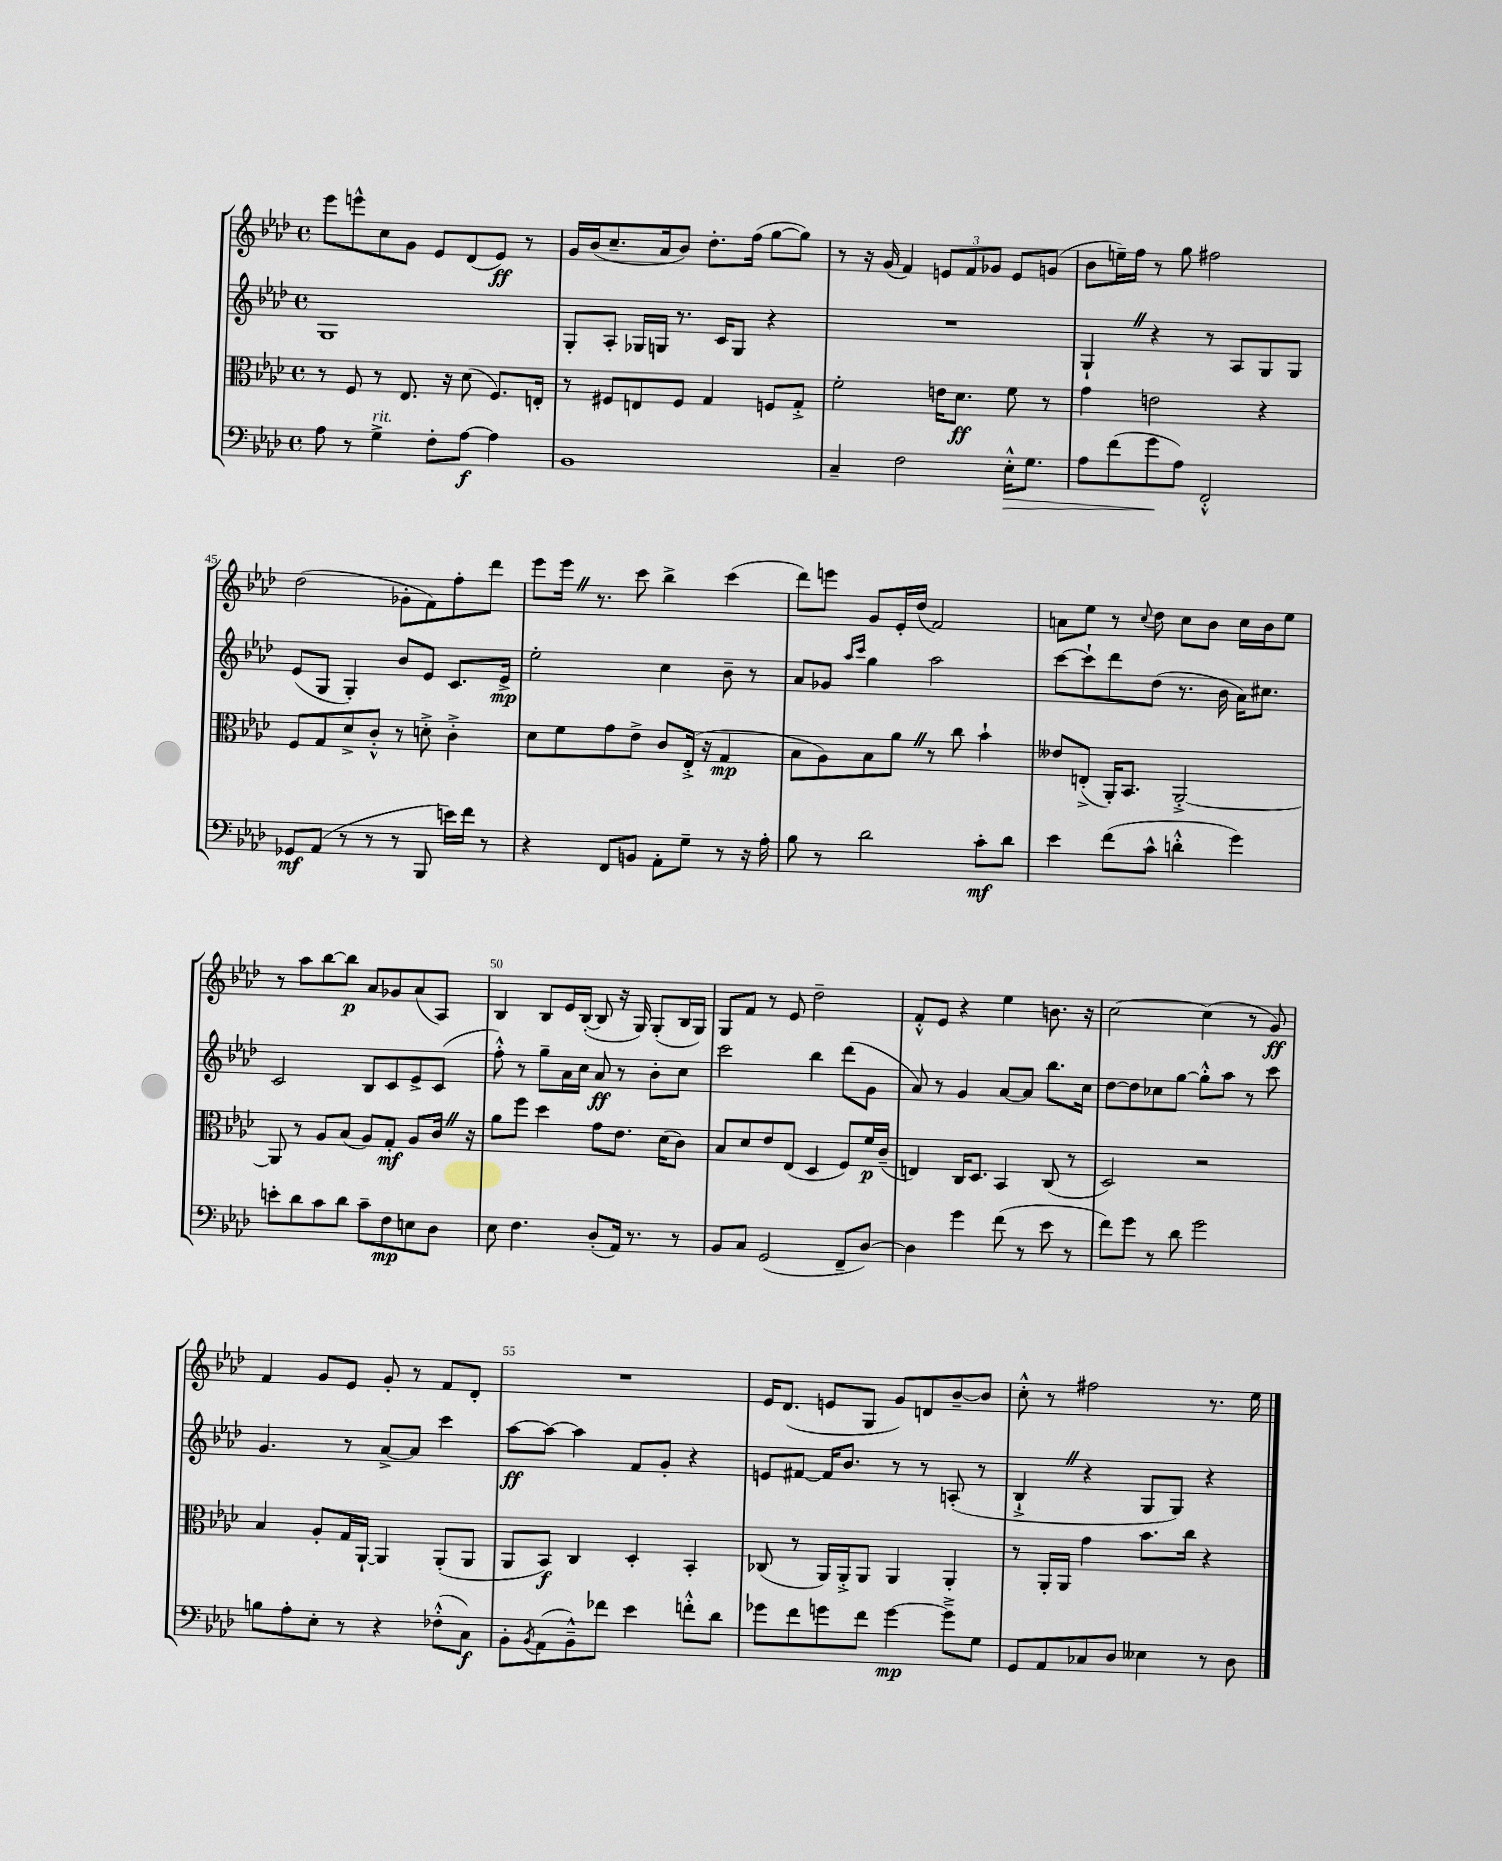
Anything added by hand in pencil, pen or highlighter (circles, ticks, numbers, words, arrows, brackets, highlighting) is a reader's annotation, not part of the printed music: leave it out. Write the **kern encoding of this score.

**kern	**dynam	**kern	**dynam	**kern	**dynam	**kern	**dynam
*part4	*part4	*part3	*part3	*part2	*part2	*part1	*part1
*staff4	*staff4	*staff3	*staff3	*staff2	*staff2	*staff1	*staff1
*clefF4	*	*clefC3	*	*clefG2	*	*clefG2	*
*k[b-e-a-d-]	*	*k[b-e-a-d-]	*	*k[b-e-a-d-]	*	*k[b-e-a-d-]	*
*M4/4	*	*M4/4	*	*M4/4	*	*M4/4	*
*met(c)	*	*met(c)	*	*met(c)	*	*met(c)	*
=41	=41	=41	=41	=41	=41	=41	=41
8A-\	.	8r	.	1G	.	8eee-\L	.
8r	.	8F/	.	.	.	8eeen^^\	.
!LO:TX:a:i:t=rit.	!	!	!	!	!	!	!
4G^\	.	8r	.	.	.	8cc\	.
.	.	8.E-/	.	.	.	8g\J	.
8F'\L	.	.	.	.	.	8e-/L	.
.	.	16r	.	.	.	.	.
[8A-\J	f	(8d-\	.	.	.	(8d-/	.
4A-\]	.	8.F/L)	.	.	.	8e-/J)	ff
.	.	.	.	.	.	8r	.
.	.	16En'/Jk	.	.	.	.	.
=42	=42	=42	=42	=42	=42	=42	=42
1BB-	.	8r	.	8G'/L	.	16g/LL	.
.	.	.	.	.	.	(16b-/J	.
.	.	8F#X/L	.	8A-'/J	.	8.cc~/	.
.	.	8En/	.	16G-X/LL	.	.	.
.	.	.	.	16Gn/JJ	.	16a-/k	.
.	.	8F#/J	.	8.r	.	8b-/J)	.
.	.	4G/	.	.	.	8.dd-'\L	.
.	.	.	.	16c/KL	.	.	.
.	.	.	.	8G/J	.	.	.
.	.	.	.	.	.	(16ff\Jk	.
.	.	8Fn/L	.	4r	.	[8gg\L	.
.	.	8G'^/J	.	.	.	8gg\J])	.
=43	=43	=43	=43	=43	=43	=43	=43
4C~/	.	2f'\	.	1r	.	8r	.
.	.	.	.	.	.	16r	.
.	.	.	.	.	.	(16g/	.
2F\	.	.	.	.	.	4f/)	.
.	.	16en\KL	.	.	.	12en/L	.
.	.	8.d-\J	ff	.	.	.	.
.	.	.	.	.	.	12f/	.
.	.	.	.	.	.	12g-X/J	.
!	!LO:HP:b	!	!	!	!	!	!
16E-'^^\KL	>	8f\	.	.	.	8e/L	.
8.G\J	.	.	.	.	.	.	.
.	.	8r	.	.	.	(8gn/J	.
=44	=44	=44	=44	=44	=44	=44	=44
8A-\L	.	4g\	.	4G`Z/	.	8b-\L	.
(8f\	.	.	.	.	.	16een~\L)	.
.	.	.	.	.	.	16ff\JJ	.
8g\	.	2en\	.	4r	.	8r	.
8A-\J)	]	.	.	.	.	8gg\	.
2FF'^^/	.	.	.	8r	.	2ff#X\	.
.	.	.	.	8A-/L	.	.	.
.	.	4r	.	8G/	.	.	.
.	.	.	.	8G/J	.	.	.
!!LO:LB:g=z
=45	=45	=45	=45	=45	=45	=45	=45
8GG-X/L	mf	8F/L	.	(8e-/L	.	(2dd-\	.
(8AA-/J	.	8G/	.	8G/J	.	.	.
8r	.	8d-^/	.	4G'/)	.	.	.
8r	.	8c'^^/J	.	.	.	.	.
8r	.	8r	.	8b-/L	.	8g-X'\L	.
8BBB-/	.	8dn'^\	.	8e-/J	.	8f\)	.
16en\LL)	.	4c'^\	.	8.c/L	.	8ff'\	.
16f\JJ	.	.	.	.	.	.	.
8r	.	.	.	.	.	8ddd-\J	.
.	.	.	.	16e-^/Jk	mp	.	.
=46	=46	=46	=46	=46	=46	=46	=46
4r	.	8d-\L	.	2ee-'\	.	8eee-\L	.
.	.	8f\	.	.	.	16eee-Z\Jk	.
.	.	.	.	.	.	8.r	.
8FF/L	.	8g\	.	.	.	.	.
8BBn/J	.	8e-^\J	.	.	.	8ccc\	.
8AA-'\L	.	8c/L	.	4cc\	.	4bb-^\	.
8G~\J	.	(16E-'^/Jk	.	.	.	.	.
.	.	16r	.	.	.	.	.
8r	.	4G/	mp	8b-~\	.	(4ccc\	.
16r	.	.	.	8r	.	.	.
16A-'\	.	.	.	.	.	.	.
=47	=47	=47	=47	=47	=47	=47	=47
8B-\	.	8B-\L	.	8a-/L	.	8ddd-\L)	.
8r	.	8A-\)	.	8g-X/J	.	8eeen\J	.
.	.	.	.	16qqaa-/LL	.	.	.
.	.	.	.	16qqccc/JJ	.	.	.
2d-\	.	8B-\	.	4gg\	.	8g/L	.
.	.	8a-Z\J	.	.	.	16e-'/L	.
.	.	.	.	.	.	(16dd-/JJ	.
.	.	8r	.	2aa-\	.	2f/)	.
.	.	8cc\	.	.	.	.	.
8c'\L	mf	4b-`\	.	.	.	.	.
8d-\J	.	.	.	.	.	.	.
=48	=48	=48	=48	=48	=48	=48	=48
4e-\	.	8e--X/L	.	[8ccc\L	.	8an\L	.
.	.	(8En'^/J	.	8ccc`\]	.	8ee-\J	.
(8f\L	.	16AA-'/KL)	.	8ddd-\	.	8r	.
.	.	8.BB-/J	.	.	.	.	.
.	.	.	.	.	.	8qqcc/	.
8c^^\J	.	.	.	(8dd-\J	.	8dd-\	.
4dn'^^\	.	[2AA-'^/	.	8.r	.	8cc\L	.
.	.	.	.	.	.	8b-\J	.
.	.	.	.	16b-\	.	.	.
4g\)	.	.	.	16a-\KL)	.	16cc\LL	.
.	.	.	.	8.cc#X\J	.	16b-\J	.
.	.	.	.	.	.	8ee-\J	.
!!LO:LB:g=z
=49	=49	=49	=49	=49	=49	=49	=49
8en'\L	.	8AA-/]	.	2c/	.	8r	.
8d-\	.	8r	.	.	.	8aa-\L	.
8c\	.	8A-/L	.	.	.	[8bb-\	.
8d-\J	.	(8B-/J	.	.	.	8bb-\J]	p
8c~\L	.	8A-/L)	.	8B-/L	.	8a-/L	.
8F\	mp	8G'/J	mf	8c/	.	8g-X/	.
8En\	.	8A-/L	.	8e-^/	.	(8a-/	.
8D-\J	.	16cZ/Jk	.	(8c/J	.	8A-/J)	.
.	.	16r	.	.	.	.	.
=50	=50	=50	=50	=50	=50	=50	=50
8E-\	.	8a-\L	.	8ff'^^\)	.	4B-/	.
4.F\	.	8ff\J	.	8r	.	.	.
.	.	4dd-\	.	8gg~\L	.	8B-/L	.
.	.	.	.	16a-\L	.	16e-/L	.
.	.	.	.	16cc\JJ	.	([16B-'/JJ	.
(8D-'/L	.	8g\L	.	8a-/	ff	8B-/]	.
16AA-/Jk)	.	8.e-\J	.	8r	.	16r	.
8.r	.	.	.	.	.	16G/)	.
.	.	.	.	8b-'\L	.	(8G'/L	.
.	.	(16d-\KL	.	.	.	.	.
8r	.	8c\J)	.	8cc\J	.	16B-/L	.
.	.	.	.	.	.	16G/JJ)	.
=51	=51	=51	=51	=51	=51	=51	=51
8BB-/L	.	8B-/L	.	2ccc\	.	8G/L	.
8C/J	.	8d-/	.	.	.	8f/J	.
(2GG/	.	8e-/	.	.	.	8r	.
.	.	(8E-/J	.	.	.	8e-/	.
.	.	4D-/	.	4bb-\	.	2dd-~\	.
8FF~/L	.	8F/L)	.	(8ddd-\L	.	.	.
[8D-/J)	.	16f/L	p	8g\J	.	.	.
.	.	(16c~/JJ	.	.	.	.	.
=52	=52	=52	=52	=52	=52	=52	=52
4D-\]	.	4En/)	.	8a-/)	.	8f'^^/L	.
.	.	.	.	8r	.	8e-/J	.
4g\	.	16C/KL	.	4g/	.	4r	.
.	.	8.D-/J	.	.	.	.	.
(8f\	.	4BB-/	.	[8a-/L	.	4ee-\	.
8r	.	.	.	8a-/J]	.	.	.
8e-\	.	(8C/	.	8.bb-\L	.	8.bn\	.
8r	.	8r	.	.	.	.	.
.	.	.	.	16cc\Jk	.	16r	.
=53	=53	=53	=53	=53	=53	=53	=53
8f\L)	.	2D-/)	.	[8dd-\L	.	[2cc\	.
8g\J	.	.	.	8dd-\]	.	.	.
8r	.	.	.	8cc-X\	.	.	.
8d-\	.	.	.	[8gg\J	.	.	.
2g\	.	2r	.	8gg'^^\L]	.	(4cc\]	.
.	.	.	.	8aa-\J	.	.	.
.	.	.	.	8r	.	8r	.
.	.	.	.	8ccc\	.	8g/)	ff
!!LO:LB:g=z
=54	=54	=54	=54	=54	=54	=54	=54
8Bn\L	.	4B-/	.	4.g/	.	4f/	.
8A-'\	.	.	.	.	.	.	.
8E-'\J	.	8A-'/L	.	.	.	8g/L	.
8r	.	16G/L	.	8r	.	8e-/J	.
.	.	[16AA-`/JJ	.	.	.	.	.
4r	.	4AA-/]	.	[8a-^/L	.	8g'/	.
.	.	.	.	8a-/J]	.	8r	.
(8F-X'^^\L	.	(8AA-'/L	.	4ccc\	.	8f/L	.
8C\J)	f	8AA-/J	.	.	.	8d-'/J	.
=55	=55	=55	=55	=55	=55	=55	=55
8BB-'\L	.	8AA-/L	.	[8aa-\L	ff	1r	.
8qBB-/	.	.	.	.	.	.	.
(8AA-\	.	8BB-/J)	f	8aa-\J_	.	.	.
8BB-~^^\)	.	4C/	.	4aa-\]	.	.	.
8f-X\J	.	.	.	.	.	.	.
4e-\	.	4D-'/	.	8f/L	.	.	.
.	.	.	.	8g'/J	.	.	.
8fn'^^\L	.	4BB-'/	.	4r	.	.	.
8d-\J	.	.	.	.	.	.	.
=56	=56	=56	=56	=56	=56	=56	=56
8g-X\L	.	(8C-X/	.	8en/L	.	16e-/KL	.
.	.	.	.	.	.	(8.d-/J	.
8f\	.	8r	.	[8f#X/J	.	.	.
8gn\	.	16AA-/LL)	.	16f#/KL]	.	8en/L	.
.	.	16AA-'^/J	.	8.b-/J	.	.	.
8f\J	.	8AA-/J	.	.	.	8G/J	.
[4g\	mp	4AA-/	.	8r	.	8g/L)	.
.	.	.	.	8r	.	8dn/	.
8g~^\L]	.	4AA-'/	.	(8An'/	.	[8b-~/	.
8G\J	.	.	.	8r	.	8b-/J]	.
=57	=57	=57	=57	=57	=57	=57	=57
8GG/L	.	8r	.	4B-`^Z/	.	8cc'^^\	.
8AA-/	.	16AA-'/LL	.	.	.	8r	.
.	.	16AA-/JJ	.	.	.	.	.
8C-X/	.	4g\	.	4r	.	2ff#X\	.
8D-/J	.	.	.	.	.	.	.
4E--X\	.	8.b-\L	.	8G/L	.	.	.
.	.	.	.	8G/J)	.	.	.
.	.	16cc\Jk	.	.	.	.	.
8r	.	4r	.	4r	.	8.r	.
8D-\	.	.	.	.	.	.	.
.	.	.	.	.	.	16ee-\	.
==	==	==	==	==	==	==	==
*-	*-	*-	*-	*-	*-	*-	*-
